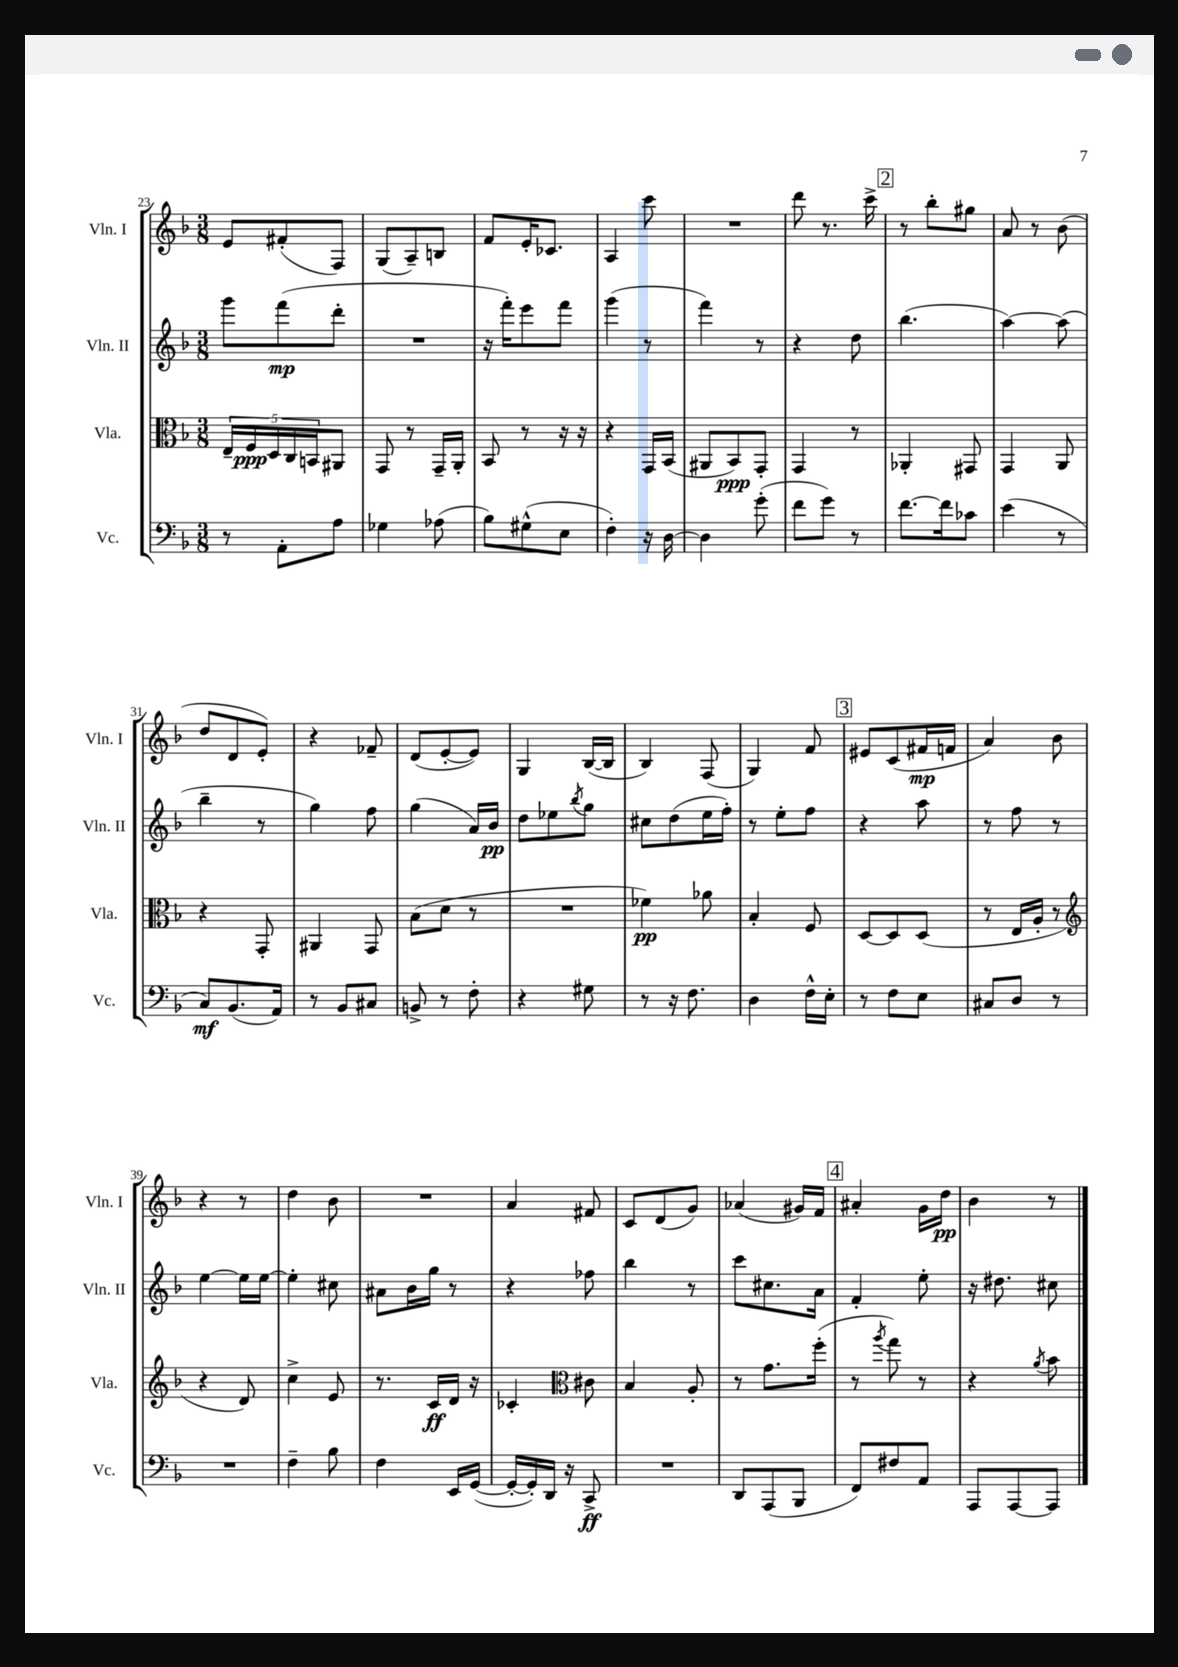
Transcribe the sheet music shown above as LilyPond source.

<<
\new StaffGroup <<
\new Staff = "s0" \with { instrumentName = "Vln. I" shortInstrumentName = "Vln. I" } {
    \clef treble \key f \major \numericTimeSignature \time 3/8
    e'8 fis'8-.( f8) |
    g8( a8--) b8 |
    f'8 e'16-. ces'8. |
    a4 c'''8 |
    R4. |
    d'''8 r8. c'''16-> |
    \mark \markup { \box "2" } r8 bes''8-. gis''8 |
    a'8 r8 bes'8( |
    d''8 d'8 e'8-.) |
    r4 fes'8-- |
    d'8( e'8~-. e'8) |
    g4 bes16~( bes16 |
    bes4) f8( |
    g4) f'8 |
    \mark \markup { \box "3" } eis'8 c'8( fis'16\mp f'16 |
    a'4) bes'8 |
    r4 r8 |
    d''4 bes'8 |
    R4. |
    a'4 fis'8 |
    c'8 d'8( g'8) |
    aes'4( gis'16) f'16 |
    \mark \markup { \box "4" } ais'4-. g'16 d''16\pp |
    bes'4 r8 \bar "|." |
}
\new Staff = "s1" \with { instrumentName = "Vln. II" shortInstrumentName = "Vln. II" } {
    \clef treble \key f \major \numericTimeSignature \time 3/8
    g'''8 f'''8\mp( d'''8-. |
    R4. |
    r16 f'''16-.) e'''8 f'''8 |
    g'''4( r8 |
    f'''4) r8 |
    r4 d''8 |
    \mark \markup { \box "2" } bes''4.( |
    a''4~) a''8( |
    bes''4-- r8 |
    g''4) f''8 |
    g''4( a'16) bes'16\pp |
    d''8 ees''8 \acciaccatura { bes''8 } g''8 |
    cis''8 d''8( e''16 f''16-.) |
    r8 e''8-. f''8 |
    \mark \markup { \box "3" } r4 a''8 |
    r8 f''8 r8 |
    e''4~ e''16 e''16~ |
    e''4-. cis''8 |
    ais'8 bes'16 g''16 r8 |
    r4 fes''8 |
    bes''4 r8 |
    c'''8 cis''8. a'16 |
    \mark \markup { \box "4" } f'4-. e''8-. |
    r16 dis''8. cis''8 \bar "|." |
}
\new Staff = "s2" \with { instrumentName = "Vla." shortInstrumentName = "Vla." } {
    \clef alto \key f \major \numericTimeSignature \time 3/8
    \tuplet 5/4 { e16-- f16\ppp d16 c16 b,16 } ais,8 |
    g,8 r8 g,16-- a,16-. |
    bes,8 r8 r16 r16 |
    r4 g,16 bes,16( |
    ais,8 bes,8\ppp) g,8-. |
    g,4 r8 |
    \mark \markup { \box "2" } aes,4-. gis,8 |
    g,4 a,8 |
    r4 g,8-. |
    ais,4 g,8 |
    bes8( d'8 r8 |
    R4. |
    fes'4\pp) aes'8 |
    bes4-. f8 |
    \mark \markup { \box "3" } d8~ d8 d8( |
    r8 e16 a16-. r8 |
    \clef treble r4 d'8) |
    c''4-> e'8 |
    r8. c'16\ff d'16 r16 |
    ces'4-. \clef alto cis'8 |
    bes4 a8-. |
    r8 g'8. f''16-.( |
    \mark \markup { \box "4" } r8 \acciaccatura { a''8 } g''8) r8 |
    r4 \acciaccatura { a'8 } bes'8 \bar "|." |
}
\new Staff = "s3" \with { instrumentName = "Vc." shortInstrumentName = "Vc." } {
    \clef bass \key f \major \numericTimeSignature \time 3/8
    r8 a,8-. a8 |
    ges4 aes8( |
    bes8) gis8-^( e8 |
    f4-.) r16 d16~ |
    d4 g'8-.( |
    f'8 g'8) r8 |
    \mark \markup { \box "2" } f'8.~ f'16 ces'8 |
    e'4( r8 |
    c8\mf) bes,8.( a,16) |
    r8 bes,8 cis8 |
    b,8-> r8 f8-. |
    r4 gis8 |
    r8 r16 f8. |
    d4 f16-^ e16-. |
    \mark \markup { \box "3" } r8 f8 e8 |
    cis8 d8 r8 |
    R4. |
    f4-- bes8 |
    f4 e,16 g,16~( |
    g,16~-. g,16-.) d,16 r16 c,8->\ff |
    R4. |
    d,8 a,,8( bes,,8 |
    \mark \markup { \box "4" } f,8) fis8 a,8 |
    a,,8 a,,8~ a,,8 \bar "|." |
}
>>
>>
\layout { \context { \Score currentBarNumber = #23 } }
